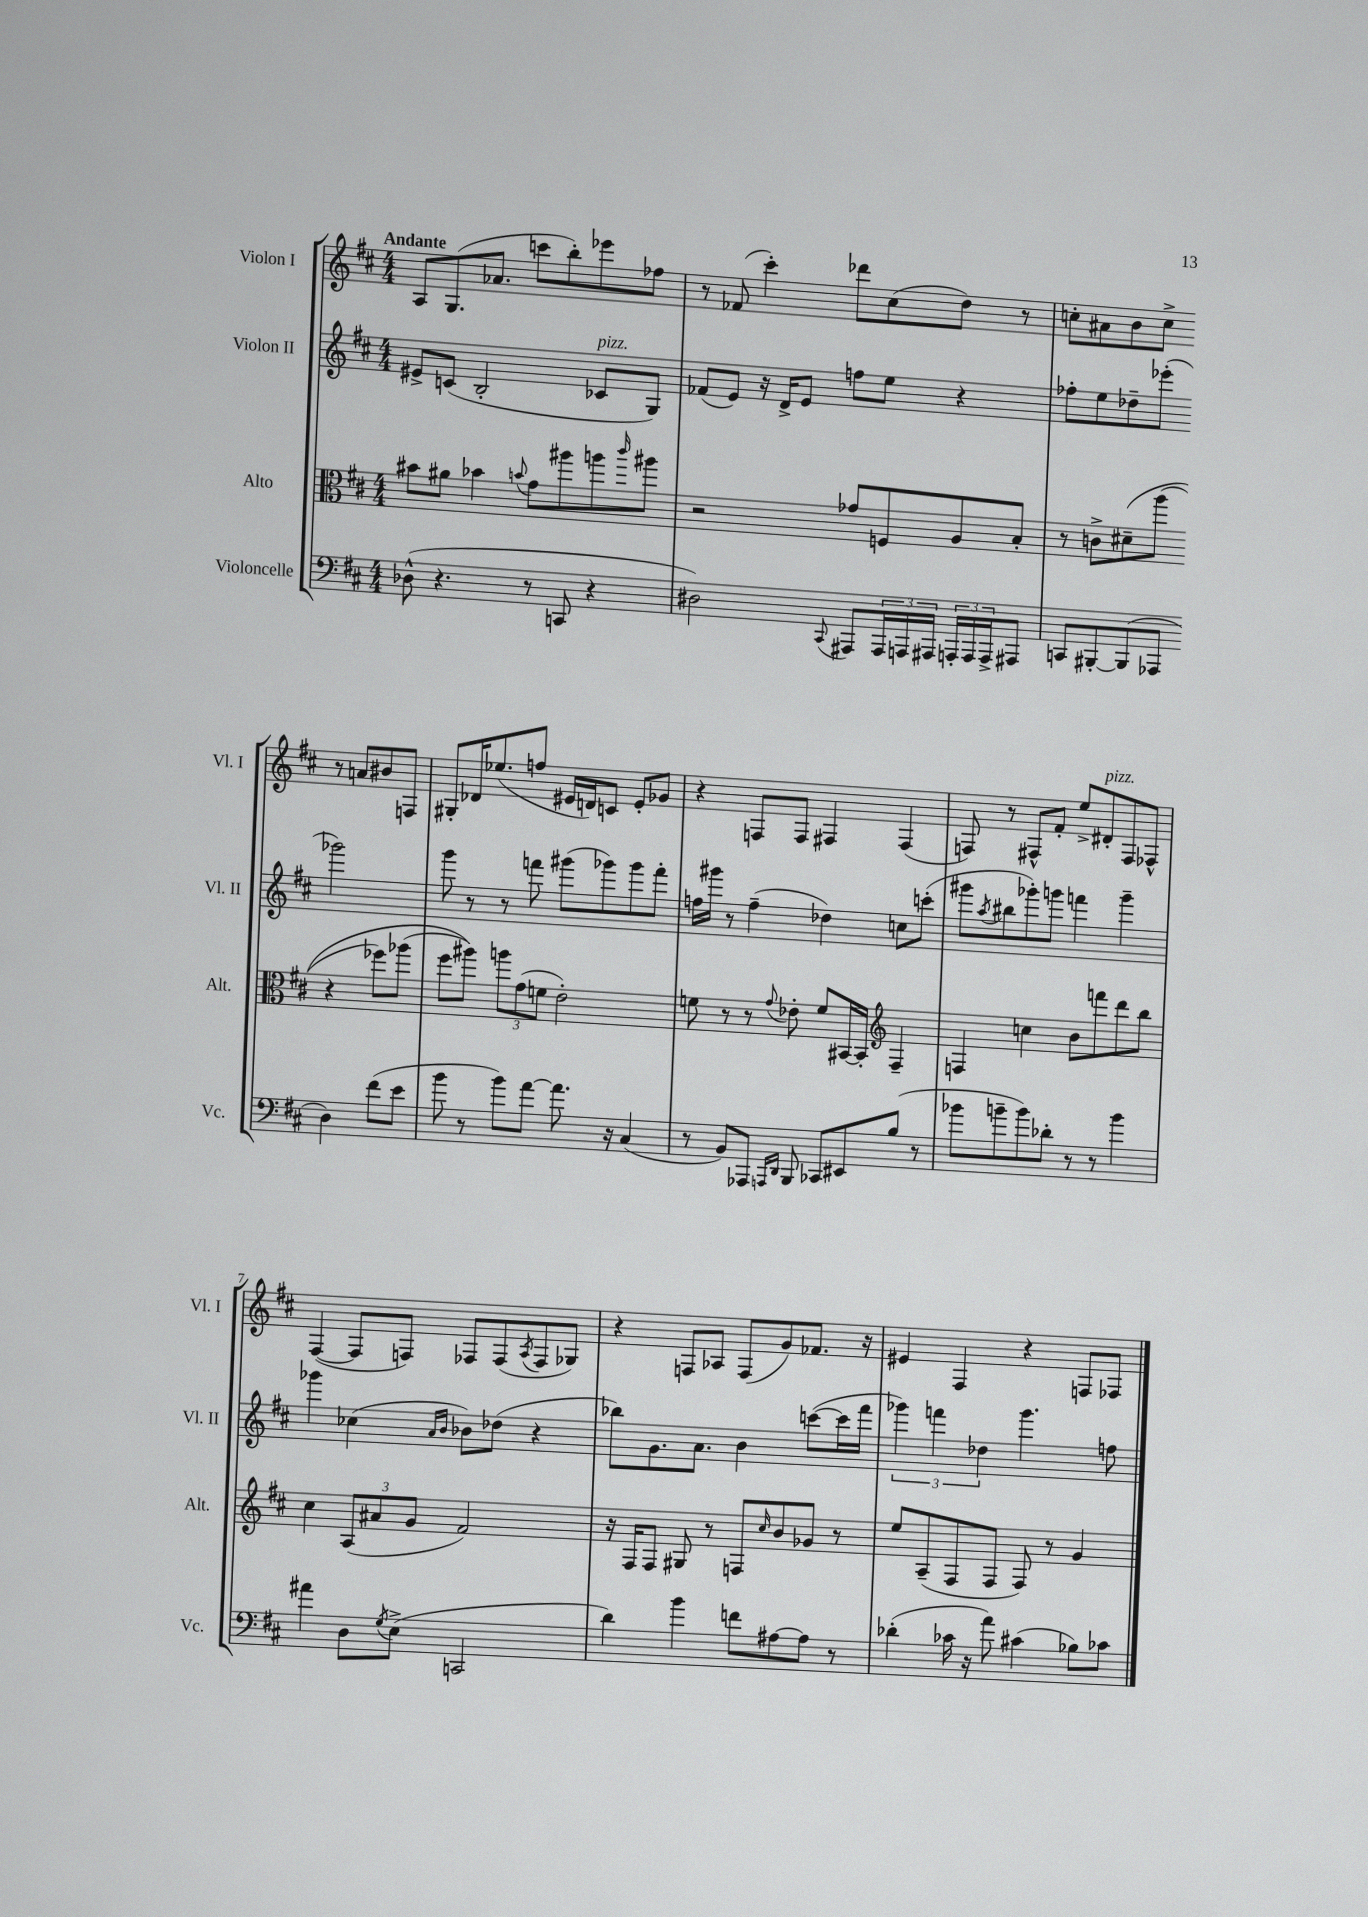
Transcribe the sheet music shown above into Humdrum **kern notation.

**kern	**kern	**kern	**kern
*part4	*part3	*part2	*part1
*staff4	*staff3	*staff2	*staff1
*I"Violoncelle	*I"Alto	*I"Violon II	*I"Violon I
*I'Vc.	*I'Alt.	*I'Vl. II	*I'Vl. I
*clefF4	*clefC3	*clefG2	*clefG2
*k[f#c#]	*k[f#c#]	*k[f#c#]	*k[f#c#]
*M4/4	*M4/4	*M4/4	*M4/4
=1	=1	=1	=1
!	!	!	!LO:TX:a:B:t=Andante
(8D-X^^\	8b#X\L	8e#X^/L	8A/L
4.r	8a#X\J	(8cn/J	(8.G/
.	4b-X\	2B'/	.
.	.	.	8.a-X/J
.	8qqbn/	.	.
8r	8g\L	.	8cccn\L
8CCn/	8aa#X\	.	8bb'\)
!	!	!LO:TX:a:i:t=pizz.	!
4r	8aan\	8c-X/L	8eee-X\
.	16qqccc#/	.	.
.	8aa#X\J	8G/J)	8ff-X\J
=2	=2	=2	=2
2D#X\)	2r	(8f-X/L	8r
.	.	8e/J)	(8f-X/
.	.	16r	4ccc#'\)
.	.	16d^/KL	.
.	.	8e/J	.
8qqCC#/	.	.	.
8AAA#X/L	8g-X/L	8ffn\L	8ddd-X\L
24AAA#/L	8Fn/	8ee\J	(8cc#\
24AAAn/	.	.	.
24AAA#X/JJ	.	.	.
24AAAn'/LL	8A/	4r	8dd\J)
24AAA/	.	.	.
24AAA^/J	.	.	.
8AAA#X/J	8B'/J	.	8r
=3	=3	=3	=3
8CCn/L	8r	8ff-X'\L	8ccn'\L
[8BBB#X'/	8cn^\L	8ee\	8a#X\
(8BBB#/]	(8d#X~\	8dd-X~\	8b\
8AAA-X/J	(8aa\J	(8eee-X'\J	8cc^\J
4D\)	4r	2ggg-X\)	8r
.	.	.	8an/L
(8f#\L	8ff-X\L)	.	8b#X/
8e\J	(8aa-X\J	.	8Fn/J
!!LO:LB:g=z
=4	=4	=4	=4
8b\	8ff#\L	8ggg\	8G#X'/L
8r	8aa#X\J))	8r	16d-X/K
.	.	.	(8.ee-X/
8b\L)	12aan\L	8r	.
.	(12g\	.	.
[8a\J	.	8fffn\	8ffn/J
.	12fn\J	.	.
8.a\]	2e'\)	(8ggg#X\L	16e#X/LL
.	.	.	16dn/J)
.	.	8ggg-X\)	8cn/J
16r	.	.	.
(4C#/	.	8ggg-\	8e#'/L
.	.	8fff'\J	8g-X/J
=5	=5	=5	=5
8r	8fn\	16ffn\LL	4r
.	.	16ggg#X\JJ	.
8BB/L)	8r	8r	.
8AAA-X/J	8r	(4ff~\	8Fn/L
16qqAAAn/LL	.	.	.
16qqDD/JJ	8qqg/	.	.
8BBB/	8e-X'\	.	8F/J
8CC-X/L	8f/L	4dd-X\)	4F#X/
8EE#X/	[16BB#X/L	.	.
.	16BB#'/JJ]	.	.
*	*clefG2	*	*
(8B/J	4F#~/	8ccn\L	(4F#/
8r	.	(8cccn'\J	.
=6	=6	=6	=6
8b-X\L	4Fn/	8ggg#X\L	8Fn/)
.	.	8qaa/	.
8bn~\	.	8bb#X\	8r
8b\)	4ccn\	8ggg-X'\)	8F#X^^/L
8d-X'\J	.	8gggn\J	8f#'/J
8r	8b\L	4fffn\	8ee^/L
!	!	!	!LO:TX:a:i:t=pizz.
8r	8fffn\	.	8d#X'/
4b\	8ddd\	4ggg~\	8F#/
.	8bb\J	.	8F-X^^/J
!!LO:LB:g=z
=7	=7	=7	=7
4a#X\	4cc#\	4ggg-X\	([4F#/
8D\L	(12A/L	(4cc-X\	8F#/L]
.	12a#X/	.	.
8qG/	.	.	.
(8E^\J	.	.	8Fn/J)
.	12g/J	.	.
.	.	16qqa/LL	.
.	.	16qqb/JJ	.
2CCn/	2f#/)	8b-X\L)	8F-X/L
.	.	(8dd-X\J	(8F-/
.	.	.	8qA/
.	.	4r	8F-/
.	.	.	8G-X/J)
=8	=8	=8	=8
4d\)	16r	8bb-X\L)	4r
.	16F#/KL	.	.
.	8F#/J	8.g\	.
4b\	8G#X/	.	8Fn/L
.	.	8.a\J	.
.	8r	.	8A-X/J
8fn\L	8Fn/L	4b\	(8F/L
.	16qqcc#/	.	.
[8A#X\	8b/	.	8g/)
8A#\J]	8g-X/J	([8cccn\L	8.f-X/J
8r	8r	16ccc\L]	.
.	.	16fff#\JJ	16r
=9	=9	=9	=9
(4d-X'\	8ee/L	6ggg-X\)	4e#X/
.	(8A~/	.	.
.	.	6fffn\	.
16c-X\	8F#/	.	4F#/
16r	.	.	.
.	.	6dd-X\	.
8a\)	8F#/J	.	.
(4c#X\	8F#/)	4.ggg-\	4r
.	8r	.	.
8B-X\L)	4g/	.	8Fn/L
8c-X\J	.	8ffn\	8F-X/J
==	==	==	==
*-	*-	*-	*-
